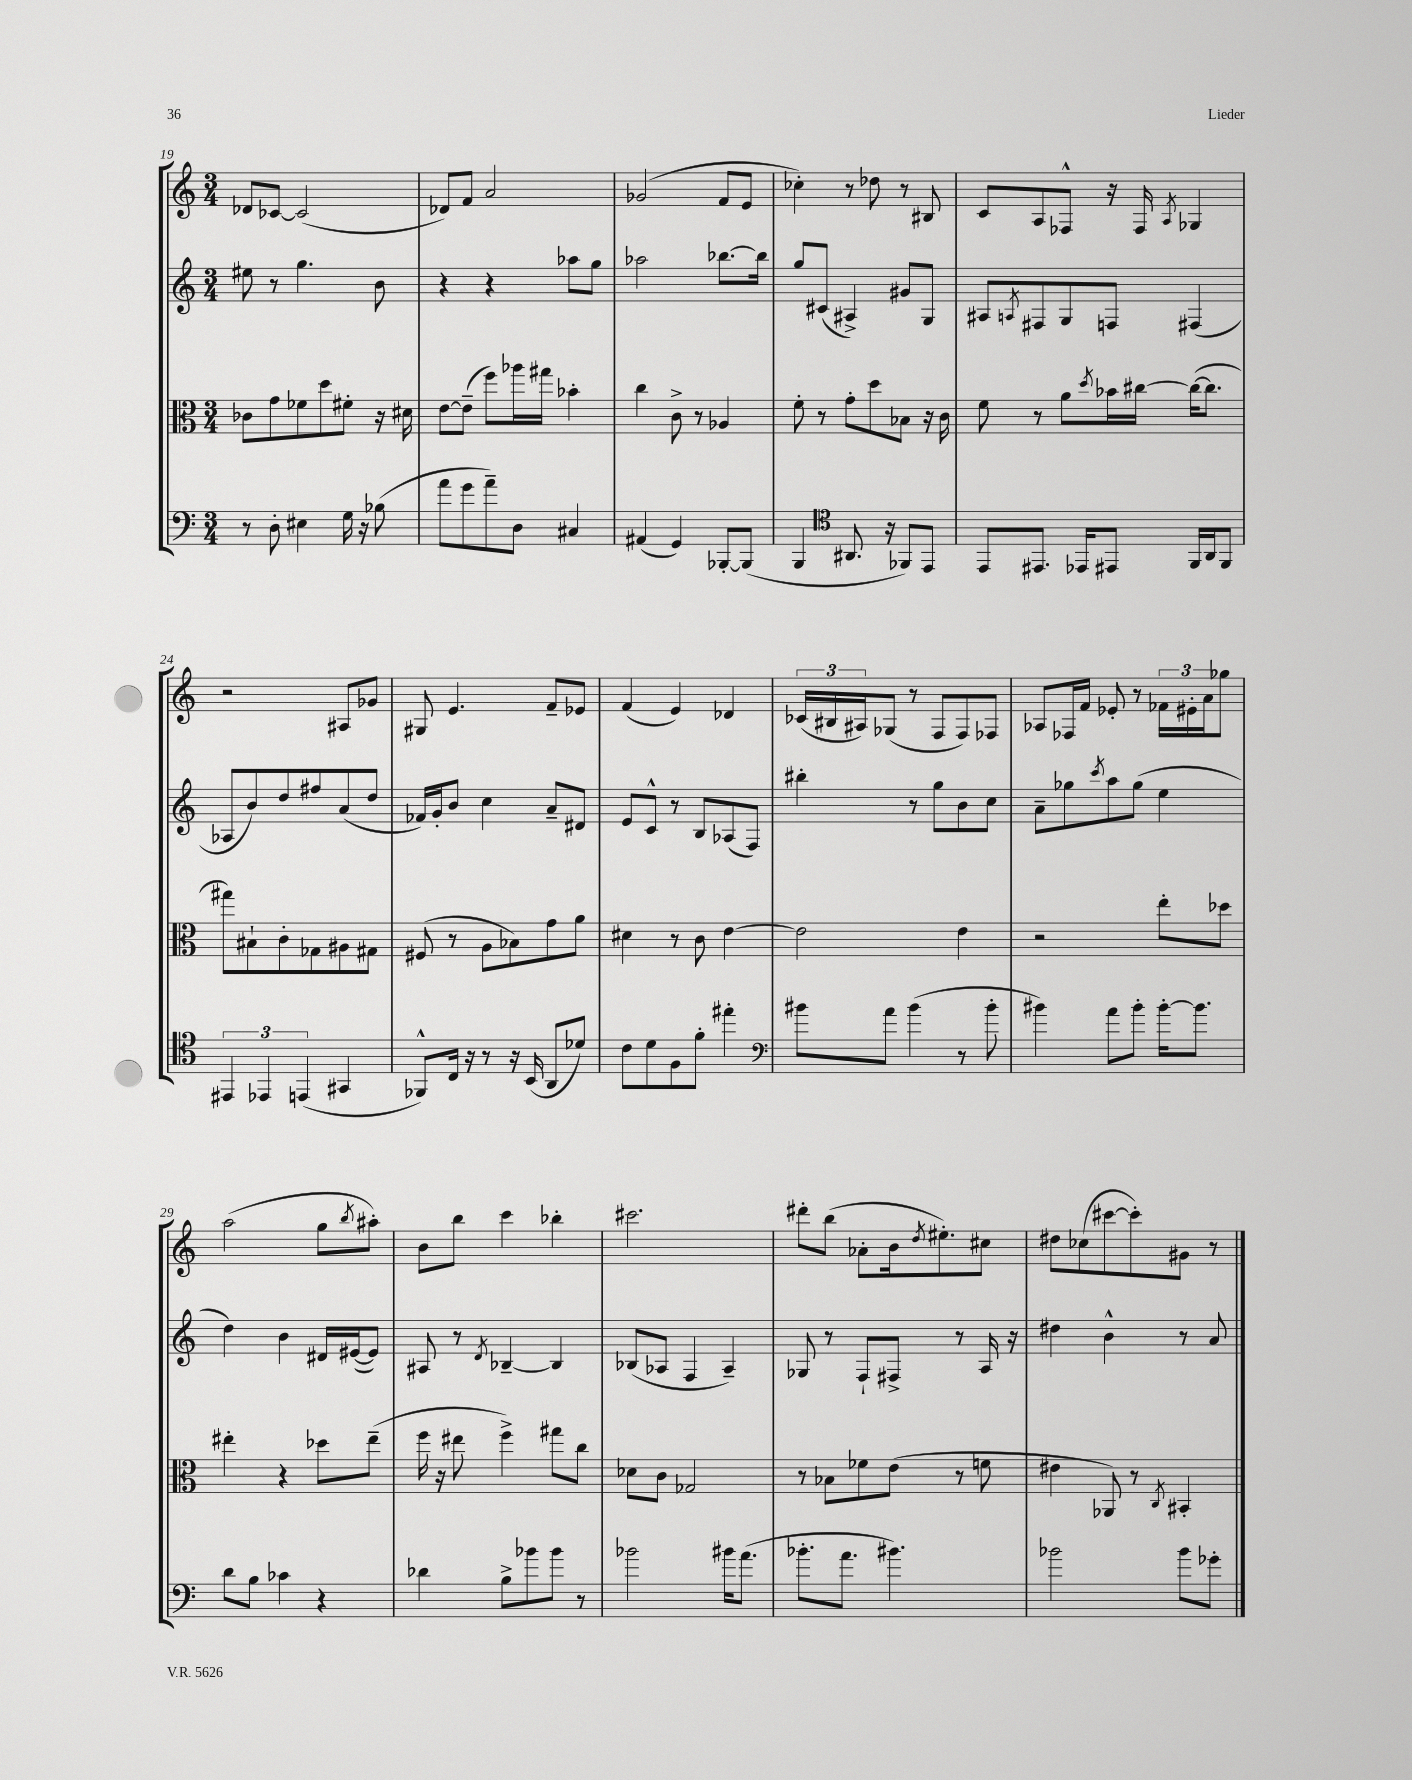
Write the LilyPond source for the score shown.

<<
\new StaffGroup <<
\new Staff = "s0" {
    \clef treble \key c \major \numericTimeSignature \time 3/4
    des'8 ces'8~ ces'2( |
    des'8) f'8 a'2 |
    ges'2( f'8 e'8 |
    ces''4-.) r8 des''8 r8 bis8 |
    c'8 a8 fes8-^ r16 fes16 \acciaccatura { a8 } ges4 |
    r2 ais8 ges'8 |
    gis8 e'4. f'8-- ees'8 |
    f'4( e'4) des'4 |
    \tuplet 3/2 { ces'16( bis16 ais16) } ges8( r8 f8 f8) fes8 |
    aes8 fes16 f'16 ees'8-. r8 \tuplet 3/2 { fes'16 eis'16-. a'16 } ges''8 |
    a''2( g''8 \acciaccatura { b''8 } ais''8-.) |
    b'8 b''8 c'''4 bes''4-. |
    cis'''2. |
    dis'''8-. b''8( aes'8-. b'16 \acciaccatura { d''8 } eis''8.-.) cis''8 |
    dis''8 ces''8( cis'''8~ cis'''8-.) gis'8 r8 \bar "|." |
}
\new Staff = "s1" {
    \clef treble \key c \major \numericTimeSignature \time 3/4
    eis''8 r8 g''4. b'8 |
    r4 r4 aes''8 g''8 |
    aes''2 bes''8.~ bes''16 |
    g''8 cis'8( ais4->) gis'8 g8 |
    ais8 \acciaccatura { a8 } fis8 g8 f8 fis4( |
    aes8 b'8) d''8 fis''8 a'8( d''8 |
    fes'16) g'16-. b'8 c''4 a'8-- dis'8 |
    e'8 c'8-^ r8 b8 aes8( f8) |
    bis''4-. r8 g''8 b'8 c''8 |
    a'8-- ges''8 \acciaccatura { c'''8 } a''8 ges''8( e''4 |
    d''4) b'4 dis'16 eis'16~( eis'8) |
    ais8 r8 \acciaccatura { d'8 } bes4~-- bes4 |
    bes8( aes8 f4 aes4--) |
    ges8 r8 f8-! fis8-> r8 a16 r16 |
    dis''4 b'4-^ r8 a'8 \bar "|." |
}
\new Staff = "s2" {
    \clef alto \key c \major \numericTimeSignature \time 3/4
    ces'8 g'8 fes'8 d''8 fis'8-. r16 dis'16 |
    e'8~ e'8--( f''8) aes''16 gis''16 bes'4-. |
    c''4 c'8-> r8 aes4 |
    f'8-. r8 g'8-. d''8 bes8 r16 c'16 |
    f'8 r8 a'8 \acciaccatura { d''8 } bes'16 cis''16~ cis''16~( cis''8. |
    gis''8) bis8-! c'8-. ges8 ais8 gis8 |
    fis8( r8 a8 bes8) g'8 a'8 |
    dis'4 r8 c'8 e'4~ |
    e'2 e'4 |
    r2 e''8-. des''8 |
    eis''4-. r4 des''8 eis''8--( |
    f''16 r16 eis''8 f''4->) gis''8 c''8 |
    des'8 c'8 ges2 |
    r8 bes8 fes'8 e'8( r8 f'8 |
    eis'4 aes,8) r8 \acciaccatura { c8 } bis,4-. \bar "|." |
}
\new Staff = "s3" {
    \clef bass \key c \major \numericTimeSignature \time 3/4
    r8 d8-. eis4 g16 r16 bes8( |
    a'8 g'8 a'8--) d8 cis4 |
    ais,4( g,4) bes,,8~-. bes,,8( |
    b,,4 \clef tenor ais,8. r16 fes,8) e,8 |
    e,8 eis,8. ees,16 eis,8 f,16 a,16 f,8 |
    \tuplet 3/2 { eis,4 ees,4 e,4( } gis,4 |
    fes,8-^) c16 r16 r8 r16 b,16( a,8 des'8) |
    c'8 d'8 f8 f'8-. eis''4-. |
    \clef bass bis'8 a'8 bis'4( r8 bis'8-. |
    bis'4) a'8 bis'8-. bis'16~-. bis'8. |
    d'8 b8 ces'4 r4 |
    des'4 b8-> bes'8 bes'8 r8 |
    bes'2 bis'16 a'8.( |
    bes'8.-. a'8. bis'4.) |
    bes'2 bes'8 ges'8-. \bar "|." |
}
>>
>>
\layout { \context { \Score currentBarNumber = #19 } }
